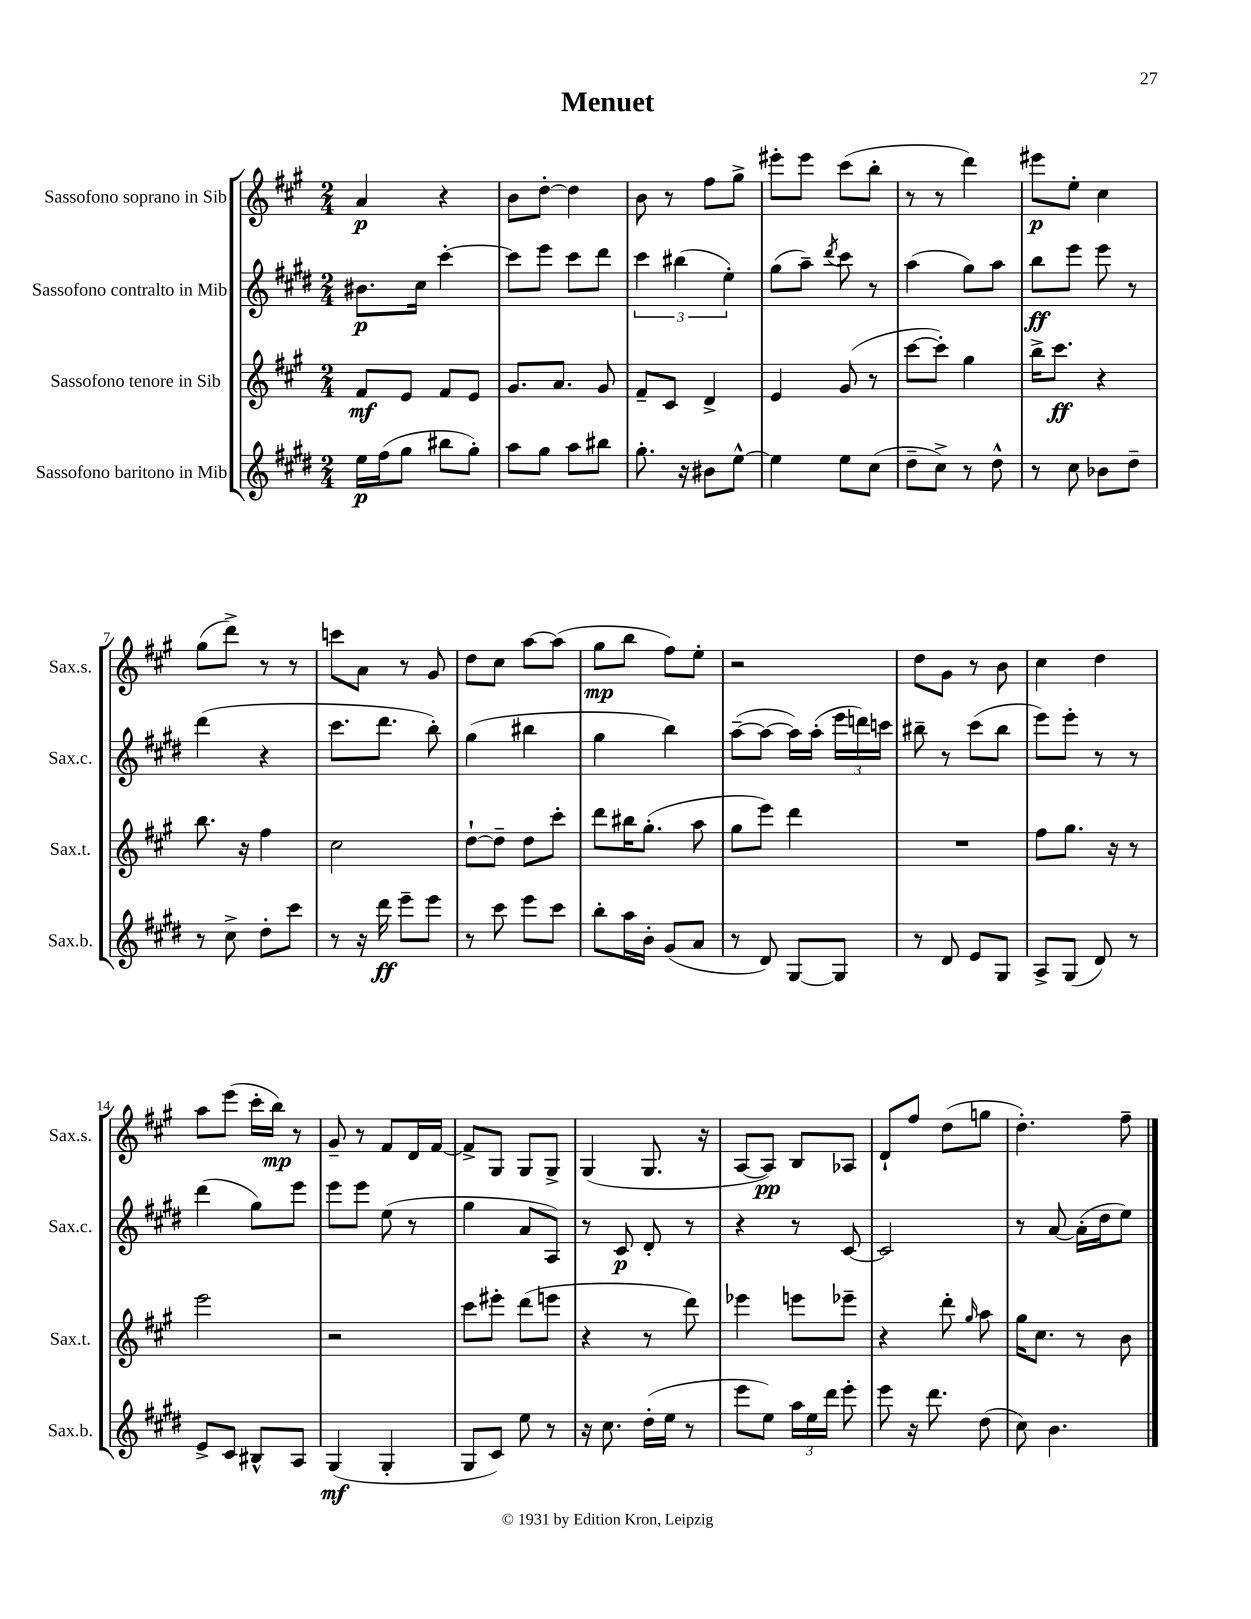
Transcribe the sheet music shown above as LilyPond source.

\header { title = "Menuet" }
<<
\new StaffGroup <<
\new Staff = "s0" \with { instrumentName = "Sassofono soprano in Sib" shortInstrumentName = "Sax.s." } {
    \clef treble \key a \major \numericTimeSignature \time 2/4
    \autoBeamOff a'4\p r4 |
    b'8[ d''8]~-. d''4 |
    b'8 r8 fis''8[ gis''8]-> |
    eis'''8[-. eis'''8] cis'''8[( b''8]-. |
    r8 r8 d'''4) |
    eis'''8[\p e''8]-. cis''4 |
    gis''8[( d'''8]->) r8 r8 |
    c'''8[ a'8] r8 gis'8 |
    d''8[ cis''8] a''8[~ a''8]( |
    gis''8[\mp b''8] fis''8[) e''8]-. |
    r2 |
    d''8[ gis'8] r8 b'8 |
    cis''4 d''4 |
    a''8[ e'''8]( cis'''16[-. b''16]\mp) r8 |
    gis'8-- r8 fis'8[ d'16 fis'16]~ |
    fis'8[-> gis8] gis8[ gis8]-> |
    gis4( gis8. r16 |
    a8[~ a8]\pp) b8[ aes8] |
    d'8[-! fis''8] d''8[( g''8] |
    d''4.-.) fis''8-- \bar "|." |
}
\new Staff = "s1" \with { instrumentName = "Sassofono contralto in Mib" shortInstrumentName = "Sax.c." } {
    \clef treble \key e \major \numericTimeSignature \time 2/4
    \autoBeamOff bis'8.[\p cis''16] cis'''4~-. |
    cis'''8[ e'''8] cis'''8[ dis'''8] |
    \tuplet 3/2 { cis'''4 bis''4( e''4-.) } |
    gis''8[( a''8]--) \acciaccatura { dis'''8 } cis'''8 r8 |
    a''4( gis''8[) a''8] |
    b''8[\ff e'''8] e'''8 r8 |
    dis'''4( r4 |
    cis'''8.[ dis'''8.] b''8-.) |
    gis''4( bis''4 |
    gis''4 b''4) |
    a''8[~--( a''8]~ a''16[) a''16]-.( \tuplet 3/2 { e'''16[ d'''16) c'''16] } |
    bis''8-- r8 cis'''8[( bis''8] |
    e'''8[) e'''8]-. r8 r8 |
    dis'''4( gis''8[) e'''8] |
    e'''8[ e'''8] e''8( r8 |
    gis''4 a'8[ a8]) |
    r8 cis'8\p dis'8-. r8 |
    r4 r8 cis'8~ |
    cis'2 |
    r8 a'8~ a'16[-.( dis''16 e''8]) \bar "|." |
}
\new Staff = "s2" \with { instrumentName = "Sassofono tenore in Sib" shortInstrumentName = "Sax.t." } {
    \clef treble \key a \major \numericTimeSignature \time 2/4
    \autoBeamOff fis'8[\mf e'8] fis'8[ e'8] |
    gis'8.[ a'8.] gis'8 |
    fis'8[-- cis'8] d'4-> |
    e'4 gis'8( r8 |
    cis'''8[~ cis'''8]-.) gis''4 |
    b''16[-> cis'''8.]\ff r4 |
    b''8. r16 fis''4 |
    cis''2 |
    d''8[~-! d''8]-- d''8[ cis'''8]-. |
    d'''8[ bis''16 gis''8.]-.( a''8 |
    gis''8[ e'''8]) d'''4 |
    R2 |
    fis''8[ gis''8.] r16 r8 |
    e'''2 |
    r2 |
    cis'''8[ eis'''8]-. d'''8[( e'''8] |
    r4 r8 d'''8) |
    ees'''4 e'''8[ ees'''8]-- |
    r4 d'''8-. \grace { gis''16 } a''8 |
    gis''16[ cis''8.] r8 b'8 \bar "|." |
}
\new Staff = "s3" \with { instrumentName = "Sassofono baritono in Mib" shortInstrumentName = "Sax.b." } {
    \clef treble \key e \major \numericTimeSignature \time 2/4
    \autoBeamOff e''16[\p fis''16( gis''8] bis''8[ gis''8]-.) |
    a''8[ gis''8] a''8[ bis''8] |
    gis''8.-. r16 bis'8[ e''8]~-^ |
    e''4 e''8[ cis''8]( |
    dis''8[-- cis''8]->) r8 dis''8-^ |
    r8 cis''8 bes'8[ dis''8]-- |
    r8 cis''8-> dis''8[-. cis'''8] |
    r8 r16 dis'''16\ff e'''8[-- e'''8] |
    r8 cis'''8 e'''8[ cis'''8] |
    b''8[-. a''16 b'16]-. gis'8[( a'8] |
    r8 dis'8) gis8[~ gis8] |
    r8 dis'8 e'8[ gis8] |
    a8[-> gis8]( dis'8) r8 |
    e'8[-> cis'8] bis8[-^ a8] |
    gis4\mf( gis4-. |
    gis8[ cis'8]) e''8 r8 |
    r16 cis''8. dis''16[-.( e''16] r8 |
    e'''8[ e''8]) \tuplet 3/2 { a''16[ e''16 dis'''16] } e'''8-. |
    e'''8 r16 dis'''8. dis''8( |
    cis''8) b'4. \bar "|." |
}
>>
>>
